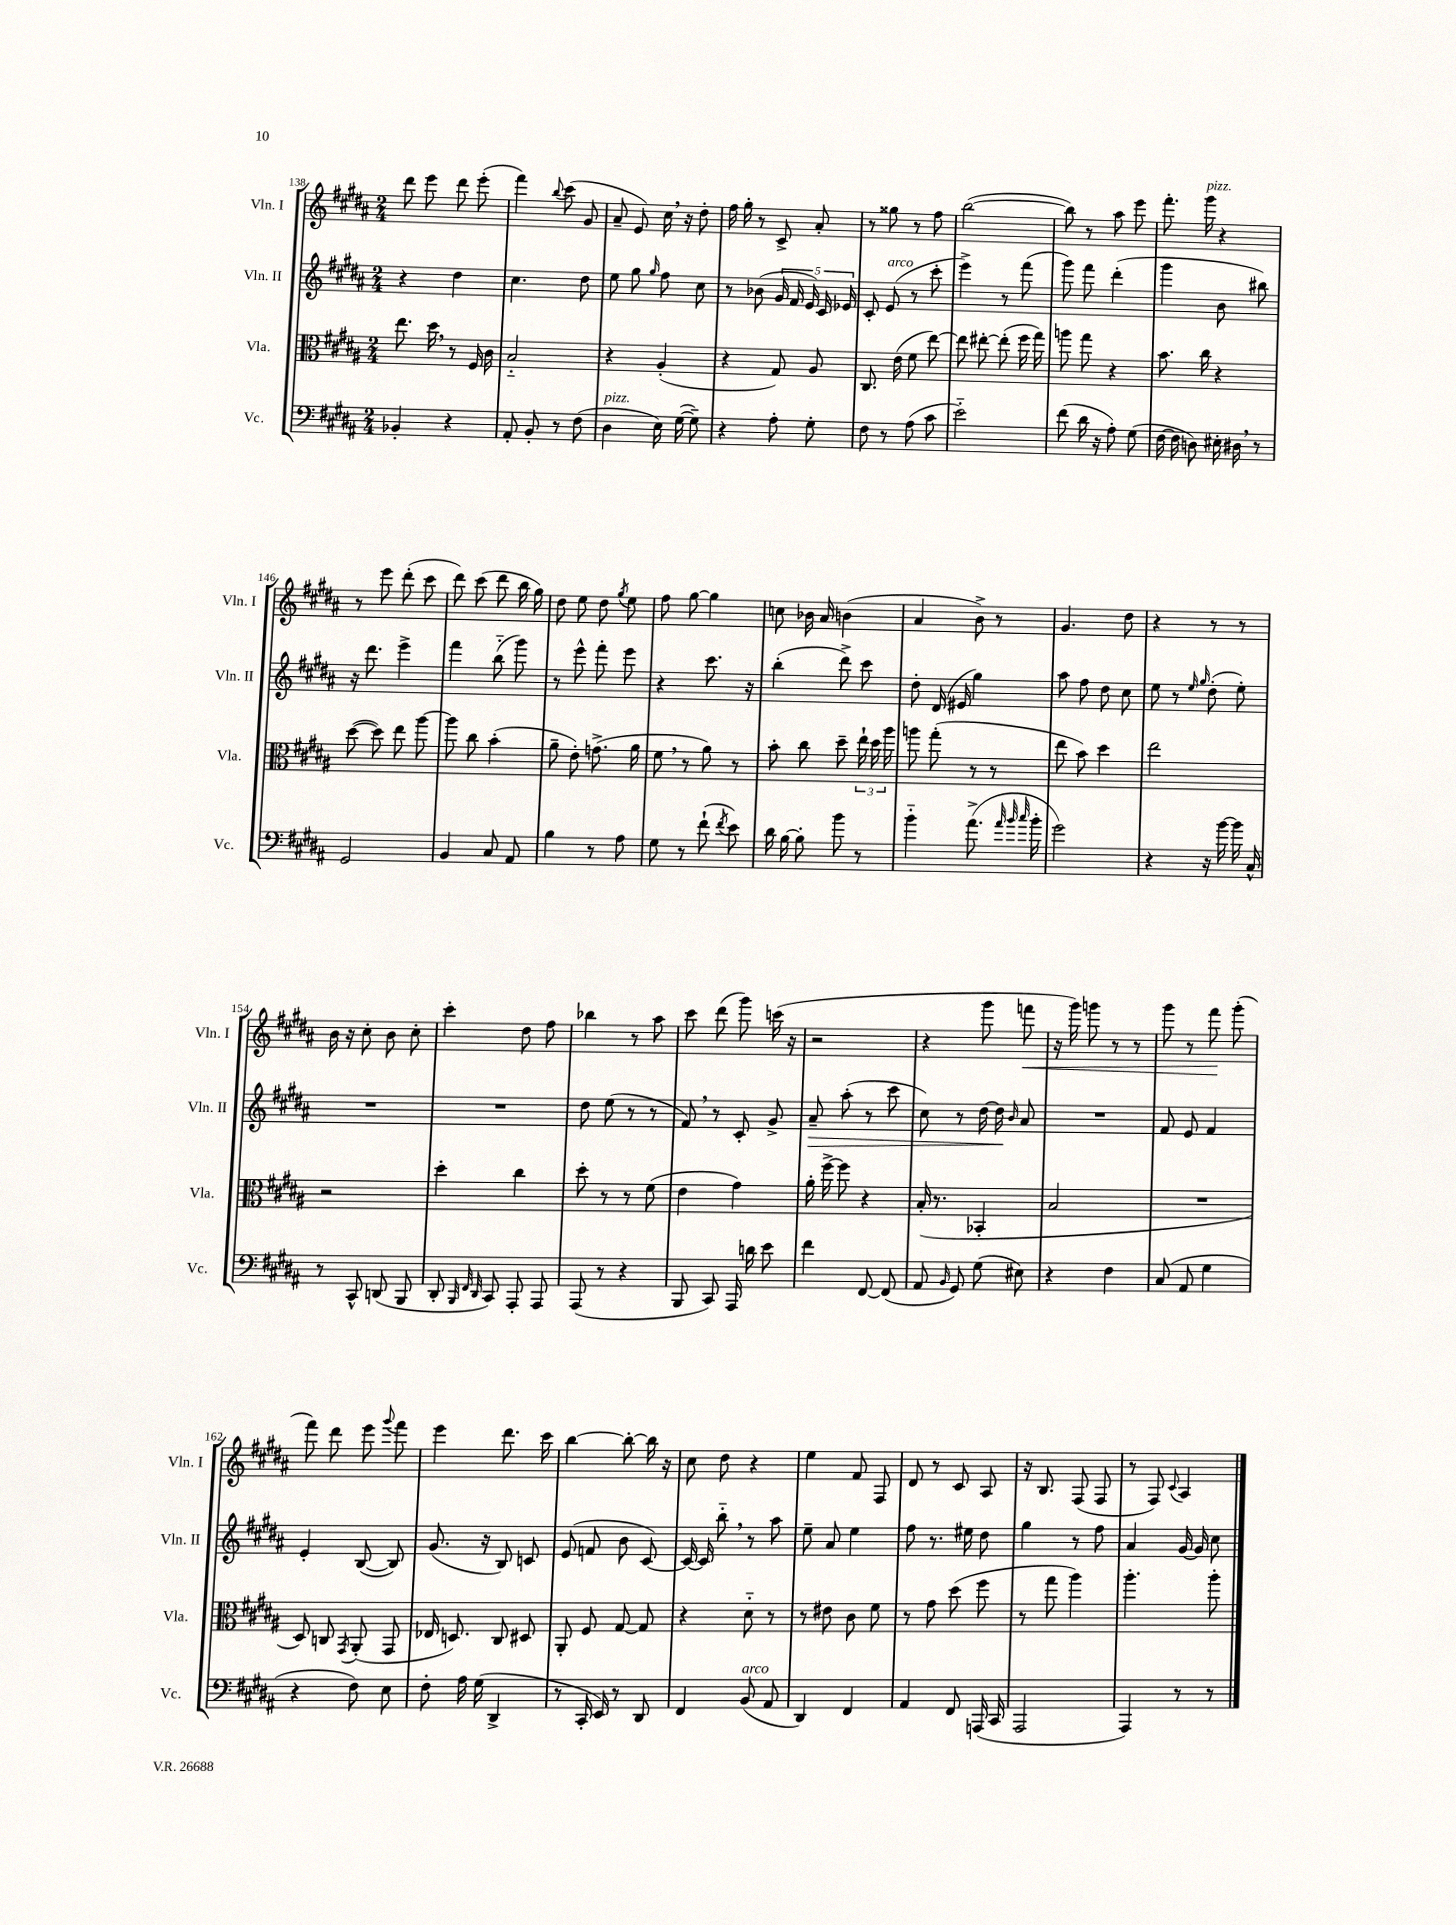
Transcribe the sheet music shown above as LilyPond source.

<<
\new StaffGroup <<
\new Staff = "s0" \with { instrumentName = "Vln. I" shortInstrumentName = "Vln. I" } {
    \clef treble \key b \major \numericTimeSignature \time 2/4
    \autoBeamOff dis'''8 e'''8 dis'''8 e'''8-.( |
    fis'''4) \appoggiatura { b''8 } cis'''8( gis'8 |
    ais'8-- e'8) cis''16 \breathe r16 dis''8-. |
    fis''16 gis''16-. r8 cis'8-> ais'8-. |
    r8 gisis''8 r8 fis''8 |
    b''2~( |
    b''8) r8 ais''8 e'''8 |
    fis'''8.-. gis'''16^\markup { \italic "pizz." } r4 |
    r8 e'''8 dis'''8-.( cis'''8 |
    dis'''8) cis'''8( dis'''8 b''16 gis''16) |
    dis''8 e''8 dis''8 \acciaccatura { gis''8 } e''8 |
    fis''8 gis''8~ gis''4 |
    c''8 bes'16 ais'16 b'4( |
    ais'4 b'8->) r8 |
    gis'4. dis''8 |
    r4 r8 r8 |
    b'16 r16 cis''8-. b'8 cis''8-. |
    cis'''4-. dis''8 fis''8 |
    bes''4 r8 ais''8 |
    cis'''8 dis'''8( gis'''8) c'''16( r16 |
    r2 |
    r4 gis'''8 f'''8\< |
    r16 gis'''16) g'''8 r8 r8 |
    gis'''8 r8 fis'''8\! gis'''8-.( |
    fis'''8) dis'''8 e'''8 \appoggiatura { gis'''8 } fis'''8 |
    e'''4 dis'''8. cis'''16 |
    b''4~ b''8~-. b''16 r16 |
    cis''8 dis''8 r4 |
    e''4 fis'8 fis8 |
    dis'8 r8 cis'8 ais8 |
    r16 b8. fis8( fis8 |
    r8 fis8) \appoggiatura { cis'8 } ais4 \bar "|." |
}
\new Staff = "s1" \with { instrumentName = "Vln. II" shortInstrumentName = "Vln. II" } {
    \clef treble \key b \major \numericTimeSignature \time 2/4
    \autoBeamOff r4 dis''4 |
    cis''4. dis''8 |
    e''8 gis''8 \grace { gis''16 } fis''8 cis''8 |
    r8 bes'8( \tuplet 5/4 { gis'16 fis'16 e'16) cis'16 ees'16 } |
    cis'8-. e'8^\markup { \italic "arco" }( r8 cis'''8-. |
    e'''4->) r8 fis'''8( |
    gis'''8) fis'''8 dis'''4-.( |
    gis'''4 b'8 bis''8) |
    r16 dis'''8. e'''4-> |
    fis'''4 b''8-_( gis'''8) |
    r8 e'''8-^ fis'''8-. e'''8 |
    r4 cis'''8. r16 |
    b''4-.( dis'''8->) cis'''8 |
    dis''8-. dis'16( eis'16 gis''4) |
    ais''8 fis''8 dis''8 cis''8 |
    e''8 r8 \grace { e''16 gis''16 } dis''8-.( e''8-.) |
    R2 |
    R2 |
    dis''8 e''8( r8 r8 |
    fis'8) \breathe r8 cis'8-. gis'8-> |
    ais'8--\> ais''8-.( r8 cis'''8 |
    cis''8) r8 dis''16~ dis''16\! \grace { b'16 } ais'8 |
    R2 |
    fis'8 e'8 fis'4 |
    e'4-. b8~( b8) |
    gis'8.( r16 b8) c'8 |
    e'8( f'8 b'8 cis'8~) |
    cis'16~ cis'16 b''8-_ \breathe r8 ais''8 |
    e''8-- ais'8 e''4 |
    fis''8 r8. eis''16 dis''8 |
    gis''4 r8 fis''8 |
    ais'4 gis'16~ gis'16 cis''8 \bar "|." |
}
\new Staff = "s2" \with { instrumentName = "Vla." shortInstrumentName = "Vla." } {
    \clef alto \key b \major \numericTimeSignature \time 2/4
    \autoBeamOff e''8. dis''16 \breathe r8 fis16 cis'16 |
    b2-_ |
    r4 ais4-.( |
    r4 gis8) ais8 |
    cis8. e'16( fis'8 e''8~) |
    e''8 eis''8~-. eis''8-.( fis''16 gis''16) |
    a''8 gis''8 r4 |
    b'8. cis''16 r4 |
    dis''8~( dis''8) e''8 ais''8~ |
    ais''8 cis''8 b'4-.( |
    ais'8-- e'8-.) g'8.->( ais'16 |
    fis'8 \breathe r8 ais'8) r8 |
    b'8-. cis''8 dis''8-- \tuplet 3/2 { e''16-! dis''16 ais''16 } |
    a''8 gis''8-.( r8 r8 |
    e''8 b'8) dis''4 |
    e''2 |
    r2 |
    dis''4-. cis''4 |
    dis''8-. r8 r8 fis'8( |
    e'4 gis'4) |
    ais'16-. fis''16~-> fis''8 r4 |
    b16-.( r8. bes,4-. |
    b2 |
    R2 |
    dis8) c8 \acciaccatura { gis,8 } ais,8-.( gis,8 |
    ees16 d8.) cis8 dis8 |
    ais,8-. fis8 gis8~ gis8 |
    r4 dis'8-_ r8 |
    r8 eis'8 cis'8 fis'8 |
    r8 gis'8 dis''8( fis''8 |
    r8 gis''8 ais''4) |
    ais''4.-. ais''8-. \bar "|." |
}
\new Staff = "s3" \with { instrumentName = "Vc." shortInstrumentName = "Vc." } {
    \clef bass \key b \major \numericTimeSignature \time 2/4
    \autoBeamOff bes,4-. r4 |
    ais,8-. b,8-. r8 fis8( |
    dis4^\markup { \italic "pizz." } e16) gis16~( gis8--) |
    r4 ais8-. gis8-. |
    fis8 r8 ais8( cis'8 |
    e'2-_) |
    fis'8( dis'16 r16 ais8-.) gis8( |
    fis16~ fis16 d8) eis16-. dis16 \breathe r8 |
    gis,2 |
    b,4 cis8 ais,8 |
    b4 r8 ais8 |
    gis8 r8 fis'8-!( \acciaccatura { fis'8 } e'8) |
    dis'16 b16~ b8-. b'8 r8 |
    b'4-_ ais'8.->( \grace { ais'32 b'32 cis''32 } b'16-. |
    gis'2) |
    r4 r16 b'16~ b'16 cis16-^ |
    r8 cis,8-^ d,8( b,,8 |
    dis,8-. \grace { b,,32 fis,32 dis,32 } cis,8) ais,,8-. ais,,8 |
    ais,,8( r8 r4 |
    b,,8 cis,8) ais,,16 d'16 e'8 |
    fis'4 fis,8~ fis,8( |
    ais,8 \grace { b,16 } gis,8) gis8( eis8) |
    r4 fis4 |
    cis8( ais,8 gis4 |
    r4 fis8) e8 |
    fis8-. ais16 gis16( dis,4-> |
    r8 cis,16-. e,16) r8 dis,8 |
    fis,4 b,8^\markup { \italic "arco" }( ais,8 |
    dis,4) fis,4 |
    ais,4 fis,8 a,,16( cis,16 |
    ais,,2 |
    ais,,4) r8 r8 \bar "|." |
}
>>
>>
\layout { \context { \Score currentBarNumber = #138 } }
